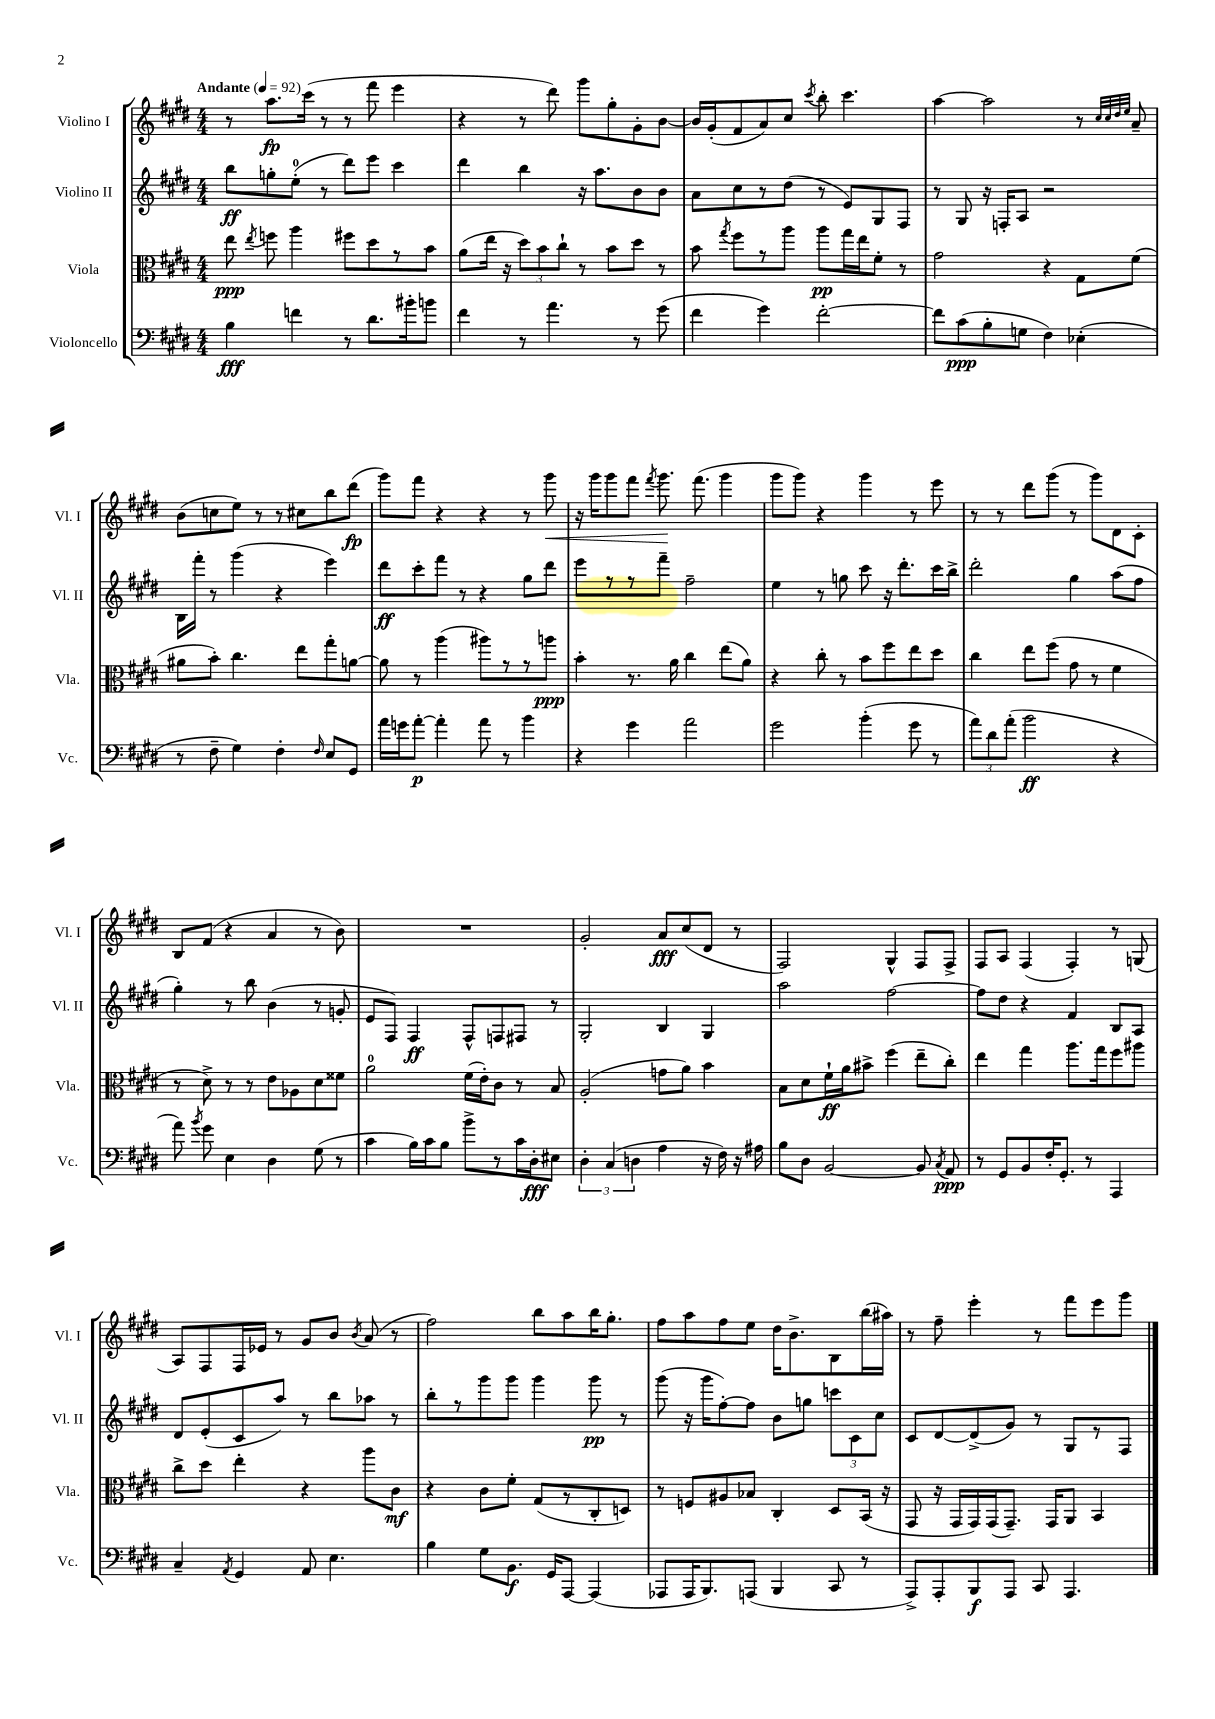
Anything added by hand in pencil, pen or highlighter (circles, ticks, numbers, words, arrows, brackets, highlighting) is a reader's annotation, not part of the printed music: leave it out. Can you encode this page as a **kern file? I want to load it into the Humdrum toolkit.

**kern	**dynam	**kern	**dynam	**kern	**dynam	**kern	**dynam
*part4	*part4	*part3	*part3	*part2	*part2	*part1	*part1
*staff4	*staff4	*staff3	*staff3	*staff2	*staff2	*staff1	*staff1
*I"Violoncello	*	*I"Viola	*	*I"Violino II	*	*I"Violino I	*
*I'Vc.	*	*I'Vla.	*	*I'Vl. II	*	*I'Vl. I	*
*clefF4	*	*clefC3	*	*clefG2	*	*clefG2	*
*k[f#c#g#d#]	*	*k[f#c#g#d#]	*	*k[f#c#g#d#]	*	*k[f#c#g#d#]	*
*M4/4	*	*M4/4	*	*M4/4	*	*M4/4	*
*MM92	*	*MM92	*	*MM92	*	*MM92	*
=1	=1	=1	=1	=1	=1	=1	=1
!	!	!	!	!	!	!LO:TX:a:B:t=Andante	!
4B\	fff	8ee\	ppp	8bb\L	ff	8r	.
.	.	8qee/	.	.	.	.	.
.	.	8ffn\	.	8ggn'\	.	8.aa\L	fp
4fn\	.	4aa\	.	(8ee'\J	.	.	.
.	.	.	.	.	.	(16ccc#\Jk	.
.	.	.	.	8r	.	8r	.
8r	.	8ff#X\L	.	8ddd#\L)	.	8r	.
8.d#\L	.	8dd#\	.	8eee\J	.	8fff#\	.
.	.	8r	.	4ccc#\	.	4eee\	.
16b#X'\k	.	.	.	.	.	.	.
8bn\J	.	8b\J	.	.	.	.	.
=2	=2	=2	=2	=2	=2	=2	=2
4f#\	.	(8a\L	.	4ddd#\	.	4r	.
.	.	16ee\Jk	.	.	.	.	.
.	.	16r	.	.	.	.	.
8r	.	12dd#\L)	.	4bb\	.	8r	.
.	.	12b\	.	.	.	.	.
4.a\	.	.	.	.	.	8ddd#\)	.
.	.	12cc#`\J	.	.	.	.	.
.	.	8r	.	16r	.	8ggg#\L	.
.	.	.	.	8.aa\L	.	.	.
.	.	8b\L	.	.	.	8gg#'\	.
8r	.	8dd#\J	.	8b\	.	8g#'\	.
(8g#\	.	8r	.	8b\J	.	[8b\J	.
=3	=3	=3	=3	=3	=3	=3	=3
4f#\	.	8b\	.	8a\L	.	16b/LL]	.
.	.	.	.	.	.	(16g#'/J	.
.	.	8qgg#/	.	.	.	.	.
.	.	8ff#\L	.	8cc#\	.	8f#/	.
4g#\)	.	8r	.	8r	.	8a/)	.
.	.	8aa\J	.	(8dd#\J	.	8cc#/J	.
.	.	.	.	.	.	8qccc#/	.
[2f#'\	.	8aa\L	pp	8r	.	8bb'\	.
.	.	16gg#\L	.	8e/L)	.	4.ccc#\	.
.	.	16ee\J	.	.	.	.	.
.	.	8f#'\J	.	8G#/	.	.	.
.	.	8r	.	8F#/J	.	.	.
=4	=4	=4	=4	=4	=4	=4	=4
8f#\L]	.	2g#\	.	8r	.	[4aa\	.
(8c#\	ppp	.	.	8G#/	.	.	.
8B'\	.	.	.	16r	.	2aa\]	.
.	.	.	.	16Fn'/KL	.	.	.
8Gn\J	.	.	.	8A/J	.	.	.
4F#\)	.	4r	.	2r	.	.	.
(4E-X'\	.	8G#\L	.	.	.	8r	.
.	.	.	.	.	.	32qqcc#/LLL	.
.	.	.	.	.	.	32qqcc#/	.
.	.	.	.	.	.	32qqdd#/	.
.	.	.	.	.	.	32qqee/JJJ	.
.	.	(8f#\J	.	.	.	8a~/	.
!!LO:LB:g=z
=5	=5	=5	=5	=5	=5	=5	=5
8r	.	8a#X\L	.	16B\LL	.	(8b\L	.
.	.	.	.	16fff#'\JJ	.	.	.
8F#~\	.	8b'\J)	.	8r	.	8ccn\	.
4G#\)	.	4.cc#\	.	(4ggg#\	.	8ee\J)	.
.	.	.	.	.	.	8r	.
4F#'\	.	.	.	4r	.	8r	.
.	.	8ee\L	.	.	.	8cc#X\L	.
16qqF#/	.	.	.	.	.	.	.
8E/L	.	8gg#'\	.	4eee\)	.	8bb\	.
8GG#/J	.	[8an\J	.	.	.	(8ddd#\J	fp
=6	=6	=6	=6	=6	=6	=6	=6
16a\LL	.	8a\]	.	8ddd#\L	ff	8ggg#\L)	.
16gn\J	.	.	.	.	.	.	.
[8a'\J	p	8r	.	8ccc#'\	.	8fff#\J	.
4a'\]	.	(4aa\	.	8fff#\J	.	4r	.
.	.	.	.	8r	.	.	.
8a\	.	8aa#X\L)	.	4r	.	4r	.
8r	.	8r	.	.	.	.	.
4b\	.	8r	.	8gg#\L	.	8r	.
!	!	!	!	!	!	!	!LO:HP:b
.	.	8aan\J	ppp	8ddd#\J	.	8ggg#\	<
=7	=7	=7	=7	=7	=7	=7	=7
4r	.	4b'\	.	8eee\L	.	16r	.
.	.	.	.	.	.	16ggg#\KL	.
.	.	.	.	8r	.	8ggg#\	.
4g#\	.	8.r	.	8r	.	8fff#\J	.
.	.	.	.	.	.	8qfff#/	.
.	.	.	.	8fff#~\J	.	8.ggg#\	.
.	.	16a\	.	.	.	.	.
2a\	.	4cc#\	.	2ff#~\	.	.	.
.	.	.	.	.	.	(8.fff#\	[
.	.	(8ee\L	.	.	.	4ggg#\	.
.	.	8a\J)	.	.	.	.	.
=8	=8	=8	=8	=8	=8	=8	=8
2g#\	.	4r	.	4ee\	.	8ggg#\L	.
.	.	.	.	.	.	8ggg#\J)	.
.	.	8cc#'\	.	8r	.	4r	.
.	.	8r	.	8ggn\	.	.	.
(4b'\	.	8b\L	.	8ccc#\	.	4ggg#\	.
.	.	8ff#\	.	16r	.	.	.
.	.	.	.	8.ddd#'\L	.	.	.
8g#\	.	8ee\	.	.	.	8r	.
8r	.	8dd#\J	.	16ccc#\L	.	8eee\	.
.	.	.	.	16bb^\JJ	.	.	.
=9	=9	=9	=9	=9	=9	=9	=9
12a\L)	.	4cc#\	.	2ddd#'\	.	8r	.
12d#\	.	.	.	.	.	.	.
.	.	.	.	.	.	8r	.
(12a'\J	.	.	.	.	.	.	.
2b\	ff	8ee\L	.	.	.	8ddd#\L	.
.	.	(8ff#\J	.	.	.	(8ggg#\J	.
.	.	8g#\	.	4gg#\	.	8r	.
.	.	8r	.	.	.	8ggg#\L)	.
4r	.	4f#\	.	(8aa\L	.	8d#\	.
.	.	.	.	8ff#\J	.	8c#'\J	.
!!LO:LB:g=z
=10	=10	=10	=10	=10	=10	=10	=10
8a\)	.	8r	.	4gg#'\)	.	8B/L	.
8qb/	.	.	.	.	.	.	.
8g#\	.	8d#^\)	.	.	.	(8f#/J	.
4E\	.	8r	.	8r	.	4r	.
.	.	8r	.	8bb\	.	.	.
4D#\	.	8e\L	.	(4b\	.	4a/	.
.	.	8A-X\	.	.	.	.	.
(8G#\	.	8d#\	.	8r	.	8r	.
8r	.	8f##X\J	.	8gn'/	.	8b\)	.
=11	=11	=11	=11	=11	=11	=11	=11
4c#\	.	2a\	.	8e/L	.	1r	.
.	.	.	.	8F#/J)	.	.	.
16B\LL)	.	.	.	4F#/	ff	.	.
16c#\J	.	.	.	.	.	.	.
8B\J	.	.	.	.	.	.	.
8b^\L	.	(16f#\LL	.	8F#^^/L	.	.	.
.	.	16e'\J)	.	.	.	.	.
8r	.	8c#\J	.	8Fn/	.	.	.
16c#\L	.	8r	.	8F#X/J	.	.	.
16D#'\J	fff	.	.	.	.	.	.
8E#X\J	.	8B/	.	8r	.	.	.
=12	=12	=12	=12	=12	=12	=12	=12
6D#'\	.	(2A'/	.	2G#'/	.	2g#'/	.
(6C#/	.	.	.	.	.	.	.
6Dn\	.	.	.	.	.	.	.
4A\	.	8gn\L	.	4B/	.	8a/L	fff
.	.	8a\J)	.	.	.	(8cc#/	.
16r	.	4b\	.	4G#/	.	8d#/J	.
16F#\)	.	.	.	.	.	.	.
16r	.	.	.	.	.	8r	.
16A#X\	.	.	.	.	.	.	.
=13	=13	=13	=13	=13	=13	=13	=13
8B\L	.	8B\L	.	2aa\	.	2F#/)	.
8D#\J	.	8d#\	.	.	.	.	.
[2BB/	.	16f#`\L	ff	.	.	.	.
.	.	16a\J	.	.	.	.	.
.	.	8b#X^\J	.	.	.	.	.
.	.	(4ff#\	.	[2ff#\	.	4G#^^/	.
8BB/]	.	8ee~\L	.	.	.	8F#/L	.
8qC#/	.	.	.	.	.	.	.
8AA/	ppp	8cc#'\J)	.	.	.	8F#^/J	.
=14	=14	=14	=14	=14	=14	=14	=14
8r	.	4ee\	.	8ff#\L]	.	8F#/L	.
8GG#/L	.	.	.	8dd#\J	.	8A/J	.
8BB/	.	4gg#\	.	4r	.	(4F#/	.
16F#'/K	.	.	.	.	.	.	.
8.GG#'/J	.	.	.	.	.	.	.
.	.	8.aa\L	.	4f#/	.	4F#'/)	.
8r	.	.	.	.	.	.	.
.	.	16gg#\k	.	.	.	.	.
4AAA/	.	8ff#\	.	8B/L	.	8r	.
.	.	8aa#X\J	.	8A/J	.	(8Gn/	.
!!LO:LB:g=z
=15	=15	=15	=15	=15	=15	=15	=15
4C#~/	.	8cc#^\L	.	8d#/L	.	8A/L)	.
.	.	8dd#\J	.	(8e'/	.	8F#/	.
8qAA/	.	.	.	.	.	.	.
4GG#/	.	4ee'\	.	8c#/	.	16F#/L	.
.	.	.	.	.	.	16e-X/JJ	.
.	.	.	.	8aa/J)	.	8r	.
8AA/	.	4r	.	8r	.	8g#/L	.
4.E\	.	.	.	8bb\L	.	8b/J	.
.	.	.	.	.	.	8qb/	.
.	.	8aa\L	.	8aa-X\J	.	(8a/	.
.	.	8c#\J	mf	8r	.	8r	.
=16	=16	=16	=16	=16	=16	=16	=16
4B\	.	4r	.	8bb'\L	.	2ff#\)	.
.	.	.	.	8r	.	.	.
8G#\L	.	8c#\L	.	8ggg#\	.	.	.
8.BB\J	f	8f#'\J	.	8ggg#\J	.	.	.
.	.	(8G#/L	.	4ggg#\	.	8bb\L	.
16GG#/KL	.	.	.	.	.	.	.
[8AAA/J	.	8r	.	.	.	8aa\	.
(4AAA/]	.	8C#'/	.	8ggg#\	pp	16bb\K	.
.	.	.	.	.	.	8.gg#'\J	.
.	.	8Dn/J)	.	8r	.	.	.
=17	=17	=17	=17	=17	=17	=17	=17
8AAA-X/L	.	8r	.	(8ggg#\	.	8ff#\L	.
16AAA-/K	.	8Fn/L	.	16r	.	8aa\	.
8.BBB/)	.	.	.	16ggg#\KL	.	.	.
.	.	8A#X/	.	[8ff#'\)	.	8ff#\	.
(8AAAn/J	.	8B-X/J	.	8ff#\J]	.	8ee\J	.
4BBB/	.	4C#'/	.	8b\L	.	16dd#\KL	.
.	.	.	.	.	.	8.b^\	.
.	.	.	.	8ggn\J	.	.	.
8CC#/	.	8D#/L	.	12cccn\L	.	8B\	.
.	.	.	.	12c#\	.	.	.
8r	.	(16BB/Jk	.	.	.	(16bb\L	.
.	.	.	.	12cc#\J	.	.	.
.	.	16r	.	.	.	16aa#X\JJ)	.
=18	=18	=18	=18	=18	=18	=18	=18
8AAA^/L)	.	8GG#/	.	8c#/L	.	8r	.
8AAA'/	.	16r	.	[8d#/	.	8ff#~\	.
.	.	16GG#/LL	.	.	.	.	.
8BBB/	f	16GG#/)	.	(8d#^/]	.	4eee'\	.
.	.	(16GG#/J	.	.	.	.	.
8AAA/J	.	8.GG#~/J)	.	8g#/J)	.	.	.
8CC#/	.	.	.	8r	.	8r	.
.	.	16GG#/KL	.	.	.	.	.
4.AAA/	.	8AA/J	.	8G#/L	.	8fff#\L	.
.	.	4BB/	.	8r	.	8eee\	.
.	.	.	.	8F#/J	.	8ggg#\J	.
==	==	==	==	==	==	==	==
*-	*-	*-	*-	*-	*-	*-	*-
